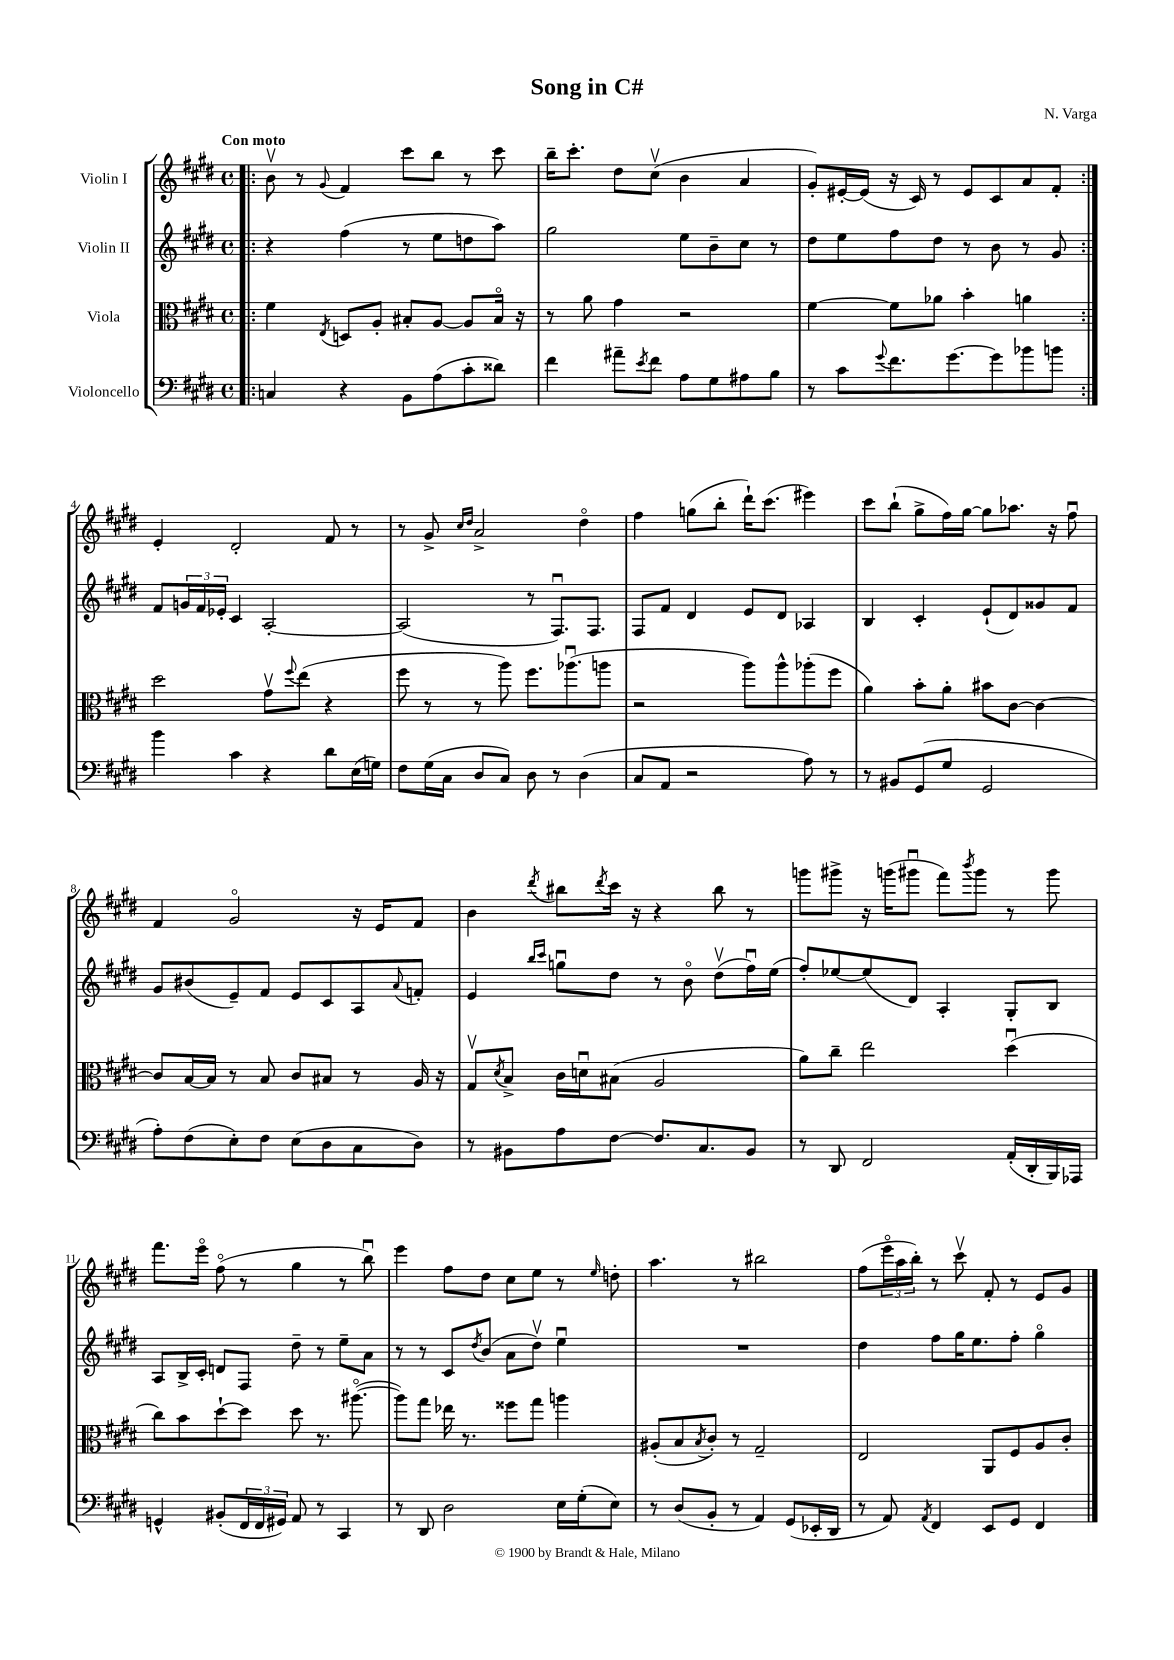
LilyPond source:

\header { title = "Song in C#" composer = "N. Varga" }
<<
\new StaffGroup <<
\new Staff = "s0" \with { instrumentName = "Violin I" } {
    \clef treble \key e \major \defaultTimeSignature \time 4/4 \tempo "Con moto"
    \repeat volta 2 { \bar ".|:" b'8\upbow r8 \appoggiatura { gis'8 } fis'4 cis'''8 b''8 r8 cis'''8 |
    b''16-- cis'''8.-. dis''8 cis''8\upbow( b'4 a'4 |
    gis'8-.) eis'16~-. eis'16( r16 cis'16) r8 eis'8 cis'8 a'8 fis'8-. | }
    e'4-. dis'2-. fis'8 r8 |
    r8 gis'8-> \grace { cis''16 dis''16 } a'2-> dis''4\flageolet |
    fis''4 g''8( b''8-. dis'''16-!) cis'''8.( eis'''4) |
    cis'''8 b''8-!( gis''8-> fis''16) gis''16~ gis''8 aes''8. r16 fis''8\downbow |
    fis'4 gis'2\flageolet r16 e'16 fis'8 |
    b'4 \acciaccatura { dis'''8 } bis''8 \acciaccatura { dis'''8 } cis'''16 r16 r4 bis''8 r8 |
    g'''8 gis'''8-> r16 g'''16( gis'''8\downbow fis'''8) \acciaccatura { b'''8 } gis'''8 r8 gis'''8 |
    fis'''8. e'''16\flageolet fis''8\flageolet( r8 gis''4 r8 b''8\downbow) |
    e'''4 fis''8 dis''8 cis''8 e''8 r8 \grace { e''16 } d''8-. |
    a''4. r8 bis''2 |
    fis''8( \tuplet 3/2 { e'''16\flageolet a''16 b''16-.) } r8 cis'''8\upbow fis'8-. r8 e'8 gis'8 \bar "|." |
}
\new Staff = "s1" \with { instrumentName = "Violin II" } {
    \clef treble \key e \major \defaultTimeSignature \time 4/4
    \repeat volta 2 { \bar ".|:" r4 fis''4( r8 e''8 d''8 a''8) |
    gis''2 e''8 b'8-- cis''8 r8 |
    dis''8 e''8 fis''8 dis''8 r8 b'8 r8 gis'8 | }
    fis'8 \tuplet 3/2 { g'16 fis'16 ees'16-. } cis'4 a2~-. |
    a2( r8 fis8.\downbow) fis8. |
    fis8 fis'8 dis'4 e'8 dis'8 aes4 |
    b4 cis'4-. e'8-!( dis'8) gisis'8 fis'8 |
    gis'8 bis'8( e'8--) fis'8 e'8 cis'8 a8 \appoggiatura { a'8 } f'8-. |
    e'4 \grace { b''16 cis'''16 } g''8\downbow dis''8 r8 b'8\flageolet dis''8\upbow( fis''16\downbow) e''16( |
    fis''8-.) ees''8~ ees''8( dis'8) a4-. gis8-. b8 |
    a8 b16-> cis'16-. d'8 fis8 dis''8-- r8 e''8-- a'8 |
    r8 r8 cis'8 \acciaccatura { dis''8 } b'8( a'8 dis''8\upbow) e''4\downbow |
    R1 |
    dis''4 fis''8 gis''16 e''8. fis''8-. gis''4\flageolet \bar "|." |
}
\new Staff = "s2" \with { instrumentName = "Viola" } {
    \clef alto \key e \major \defaultTimeSignature \time 4/4
    \repeat volta 2 { \bar ".|:" fis'4 \acciaccatura { e8 } d8 a8-. bis8-. a8~ a8 bis16\flageolet r16 |
    r8 a'8 gis'4 r2 |
    fis'4~ fis'8 aes'8 b'4-. a'4 | }
    dis''2 gis'8\upbow \appoggiatura { fis''8 } e''8( r4 |
    fis''8 r8 r8 a''8) fis''8. aes''8.\downbow( a''8 |
    r2 a''8) a''8-^ aes''8-.( fis''8 |
    a'4) b'8-. a'8-. bis'8 cis'8~ cis'4~ |
    cis'8 b16~ b16 r8 b8 cis'8 bis8 r8 a16 r16 |
    gis8\upbow \acciaccatura { dis'8 } b8-> cis'16 d'16\downbow bis8( a2 |
    a'8) cis''8-- e''2 dis''4\downbow( |
    cis''8) b'8 dis''8~-! dis''8 dis''8 r8. ais''8.~\flageolet( |
    ais''8) gis''8 ees''16 r8. fisis''8 gis''8 a''4 |
    ais8-.( b8 \acciaccatura { b8 } cis'8-.) r8 gis2-- |
    e2 a,8 fis8 a8 cis'8-. \bar "|." |
}
\new Staff = "s3" \with { instrumentName = "Violoncello" } {
    \clef bass \key e \major \defaultTimeSignature \time 4/4
    \repeat volta 2 { \bar ".|:" c4 r4 b,8 a8( cis'8-. disis'8) |
    fis'4 ais'8-- \acciaccatura { e'8 } fis'8 a8 gis8 ais8 b8 |
    r8 cis'8 \appoggiatura { gis'8 } fis'8. gis'8.~ gis'8 bes'8 b'8 | }
    b'4 cis'4 r4 dis'8 e16( g16) |
    fis8 gis16( cis16 dis8 cis8) dis8 r8 dis4( |
    cis8 a,8 r2 a8) r8 |
    r8 bis,8 gis,8( gis8 gis,2 |
    a8-.) fis8( e8-.) fis8 e8( dis8 cis8 dis8) |
    r8 bis,8 a8 fis8~ fis8. cis8. bis,8 |
    r8 dis,8 fis,2 a,16-.( dis,16-. b,,16) aes,,16 |
    g,4-^ bis,8-.( \tuplet 3/2 { fis,16 fis,16 gis,16) } a,8 r8 cis,4 |
    r8 dis,8 dis2 e16 gis16-.( e8) |
    r8 dis8( b,8-. r8 a,4) gis,8( ees,16-. dis,16 |
    r8 a,8) \acciaccatura { a,8 } fis,4 e,8 gis,8 fis,4 \bar "|." |
}
>>
>>
